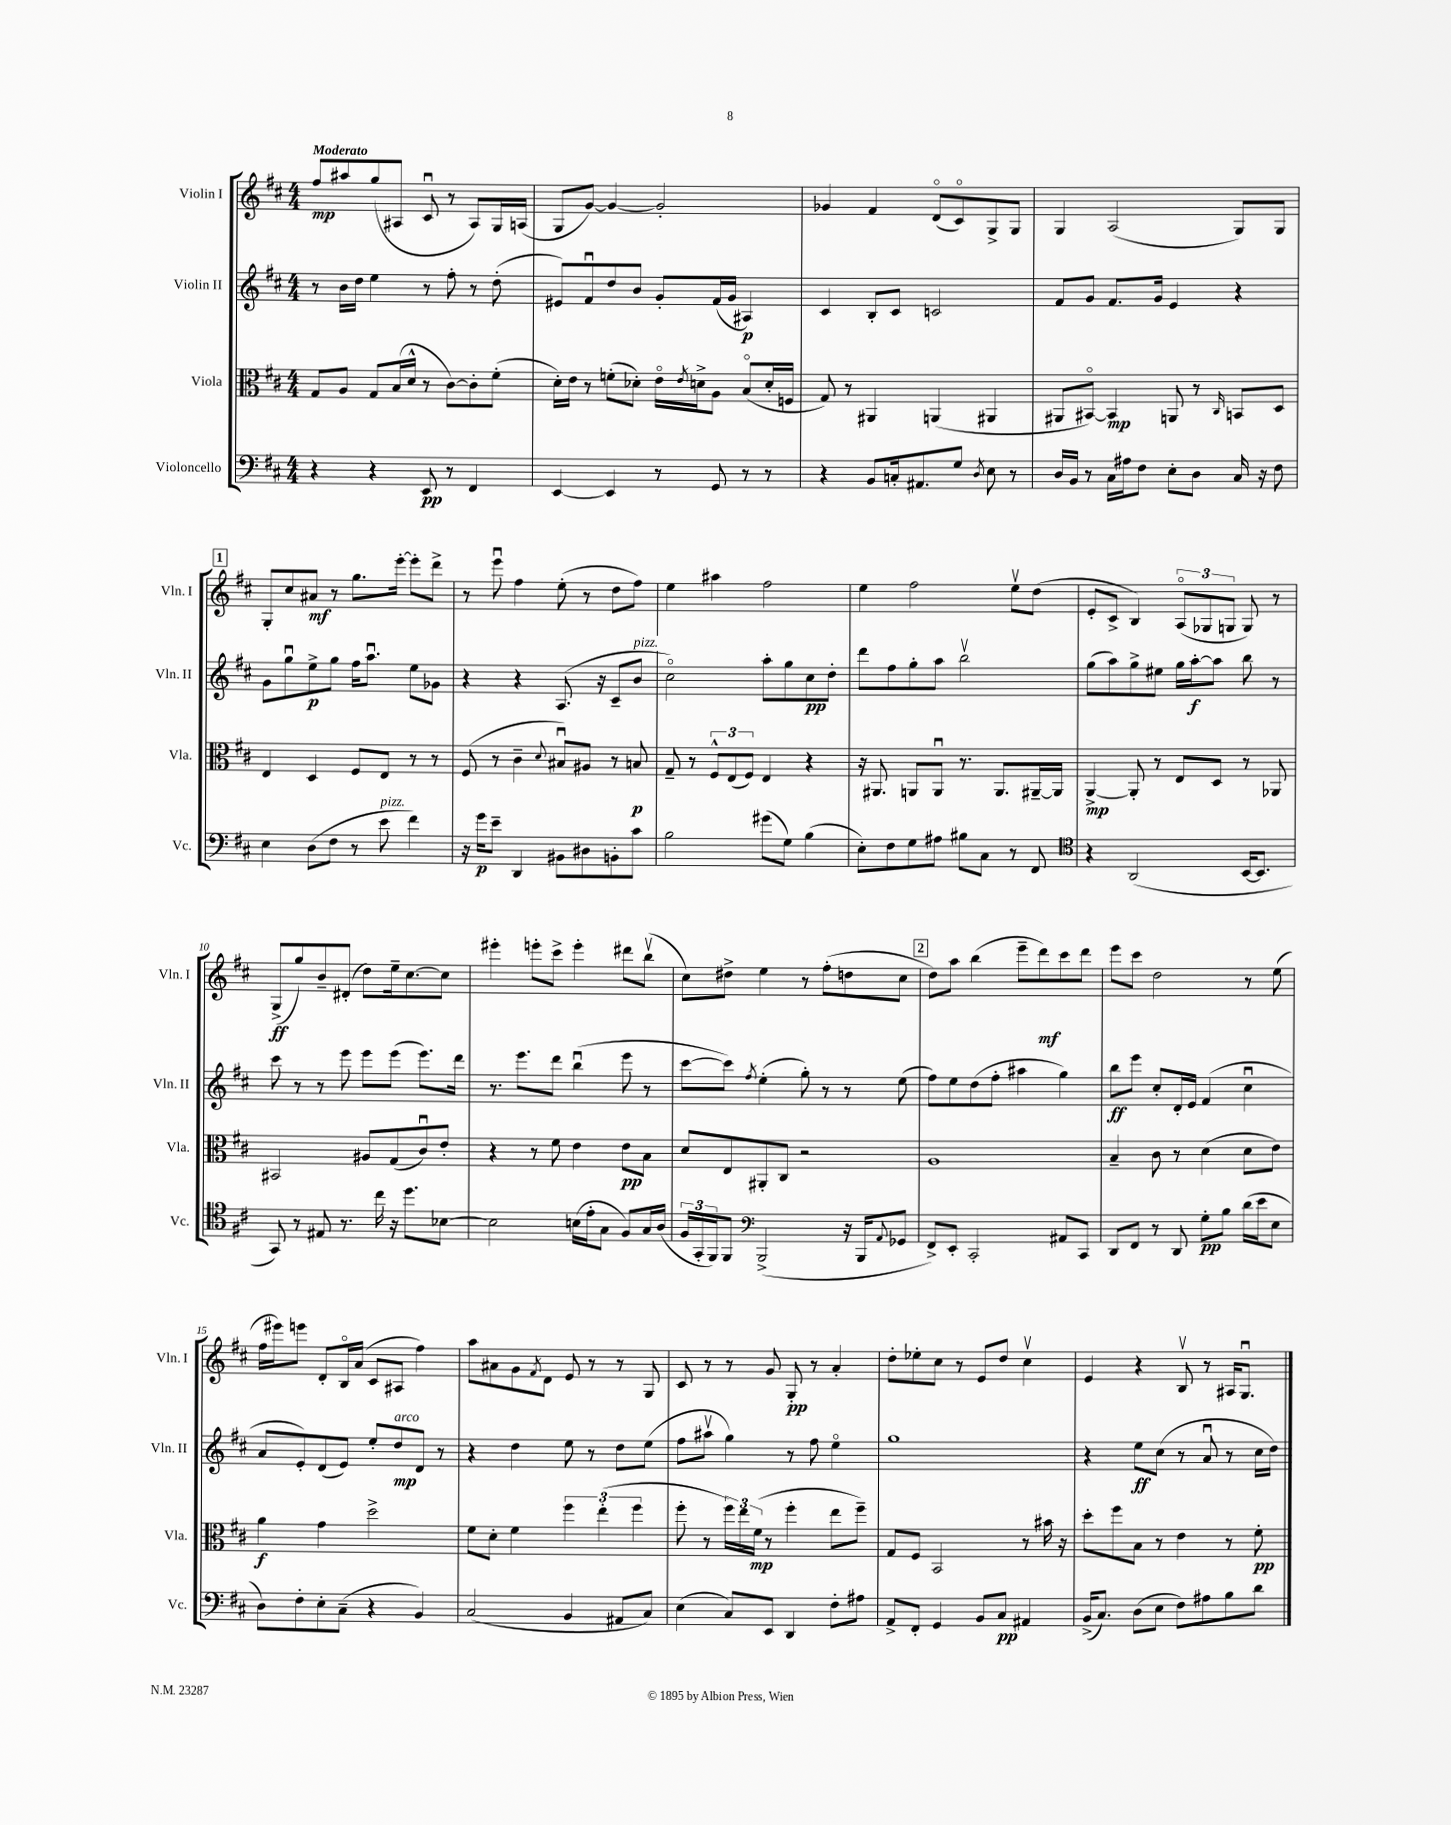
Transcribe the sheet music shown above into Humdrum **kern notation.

**kern	**dynam	**kern	**dynam	**kern	**dynam	**kern	**dynam
*part4	*part4	*part3	*part3	*part2	*part2	*part1	*part1
*staff4	*staff4	*staff3	*staff3	*staff2	*staff2	*staff1	*staff1
*I"Violoncello	*	*I"Viola	*	*I"Violin II	*	*I"Violin I	*
*I'Vc.	*	*I'Vla.	*	*I'Vln. II	*	*I'Vln. I	*
*clefF4	*	*clefC3	*	*clefG2	*	*clefG2	*
*k[f#c#]	*	*k[f#c#]	*	*k[f#c#]	*	*k[f#c#]	*
*M4/4	*	*M4/4	*	*M4/4	*	*M4/4	*
=1	=1	=1	=1	=1	=1	=1	=1
!	!	!	!	!	!	!LO:TX:a:B:t=Moderato	!
4r	.	8G/L	.	8r	.	8ff#/L	mp
.	.	8A/J	.	16b\LL	.	8aa#X/	.
.	.	.	.	16dd\JJ	.	.	.
4r	.	8G/L	.	4ee\	.	(8gg/	.
.	.	(16B/L	.	.	.	8A#X/J	.
.	.	16d^^/JJ	.	.	.	.	.
8EE/	pp	8r	.	8r	.	8c#u/	.
8r	.	[8c#\L)	.	8ff#'\	.	8r	.
4FF#/	.	8c#'\]	.	8r	.	8A#/L)	.
.	.	(8f#'\J	.	(8dd'\	.	16G/L	.
.	.	.	.	.	.	(16An/JJ	.
=2	=2	=2	=2	=2	=2	=2	=2
[4EE/	.	16d'\LL)	.	8e#X/L)	.	8G/L	.
.	.	16e\JJ	.	.	.	.	.
.	.	8r	.	8f#u/	.	[8g/J)	.
4EE/]	.	(8fn'\L	.	8dd/	.	4g/_	.
.	.	8d-X'\J)	.	8b/J	.	.	.
8r	.	16e\LL	.	8g'/L	.	2g'/]	.
.	.	8qe/	.	.	.	.	.
.	.	16dn^\J	.	.	.	.	.
8GG/	.	8A\J	.	(16f#/L	.	.	.
.	.	.	.	16g/JJ	.	.	.
8r	.	(8B/L	.	4A#X/)	p	.	.
8r	.	16d'/L	.	.	.	.	.
.	.	16Fn/JJ	.	.	.	.	.
=3	=3	=3	=3	=3	=3	=3	=3
4r	.	8G/)	.	4c#/	.	4g-X/	.
.	.	8r	.	.	.	.	.
8BB/L	.	4AA#X/	.	8B'/L	.	4f#/	.
16Cn'/k	.	.	.	8c#/J	.	.	.
8.AA#X/	.	.	.	.	.	.	.
.	.	(4AAn/	.	2cn/	.	(8d/L	.
8G/J	.	.	.	.	.	8c#/)	.
8qD/	.	.	.	.	.	.	.
8E\	.	4AA#X/	.	.	.	8G^/	.
8r	.	.	.	.	.	8G/J	.
=4	=4	=4	=4	=4	=4	=4	=4
16D/LL	.	8AA#X/L	.	8f#/L	.	4G/	.
16BB/JJ	.	.	.	.	.	.	.
8r	.	[8BB#X/J)	.	8g/J	.	.	.
16C#\LL	.	4BB#/]	mp	8.f#/L	.	(2A/	.
16A#X\J	.	.	.	.	.	.	.
8F#\J	.	.	.	.	.	.	.
.	.	.	.	16g/Jk	.	.	.
8E'\L	.	8AAn/	.	4e/	.	.	.
8D\J	.	8r	.	.	.	.	.
.	.	16qqC#/	.	.	.	.	.
16C#/	.	8BBn/L	.	4r	.	8G/L)	.
16r	.	.	.	.	.	.	.
8F#\	.	8D/J	.	.	.	8G/J	.
!!LO:LB:g=z
!!LO:REH:place=s1:t=1
=5	=5	=5	=5	=5	=5	=5	=5
4E\	.	4E/	.	8g\L	.	8G'/L	.
.	.	.	.	8ggu\	.	8cc#/	.
(8D\L	.	4D/	.	8ee^\	p	8a#X/J	mf
8F#\J	.	.	.	8gg\J	.	8r	.
8r	.	8F#/L	.	16ff#\KL	.	8.gg\L	.
.	.	.	.	8.aau\J	.	.	.
!LO:TX:a:i:t=pizz.	!	!	!	!	!	!	!
8e\	.	8E/J	.	.	.	.	.
.	.	.	.	.	.	[16eee'\Jk	.
4f#\)	.	8r	.	8ee\L	.	8eee'\L]	.
.	.	8r	.	8g-X\J	.	8ddd^\J	.
=6	=6	=6	=6	=6	=6	=6	=6
16r	.	(8F#/	.	4r	.	8r	.
16g\KL	p	.	.	.	.	.	.
8e~\J	.	8r	.	.	.	8eeeu\	.
4DD/	.	4c#~\	.	4r	.	4ff#\	.
.	.	8qqd/	.	.	.	.	.
8BB#X\L	.	8B#Xu/L)	.	(8.A/	.	(8ee'\	.
8D#X\	.	8A#X/J	.	.	.	8r	.
.	.	.	.	16r	.	.	.
8BBn'\	.	8r	.	8c#~/L	.	8dd\L	.
!	!	!	!	!LO:TX:a:i:t=pizz.	!	!	!
8c#\J	.	8Bn/	p	8b/J	.	8ff#\J)	.
=7	=7	=7	=7	=7	=7	=7	=7
2B\	.	8G~/	.	2cc#\)	.	4ee\	.
.	.	8r	.	.	.	.	.
.	.	12F#^^/L	.	.	.	4aa#X\	.
.	.	(12E/	.	.	.	.	.
.	.	12F#/J)	.	.	.	.	.
(8g#X\L	.	4E/	.	8aa'\L	.	2ff#\	.
8G\J)	.	.	.	8gg\	.	.	.
(4B\	.	4r	.	8cc#\	pp	.	.
.	.	.	.	8dd'\J	.	.	.
=8	=8	=8	=8	=8	=8	=8	=8
8E'\L)	.	16r	.	8ddd\L	.	4ee\	.
.	.	8.AA#X/	.	.	.	.	.
8F#\	.	.	.	8ff#\	.	.	.
8G\	.	8AAn/L	.	8gg'\	.	2ff#\	.
8A#X\J	.	8AAu/J	.	8aa\J	.	.	.
8B#X\L	.	8.r	.	2bbv\	.	.	.
8C#\J	.	.	.	.	.	.	.
.	.	8.AA/L	.	.	.	.	.
8r	.	.	.	.	.	8eev\L	.
8FF#/	.	[16AA#X~/L	.	.	.	(8dd\J	.
.	.	16AA#/JJ]	.	.	.	.	.
=9	=9	=9	=9	=9	=9	=9	=9
*clefC4	*	*	*	*	*	*	*
4r	.	[4AA^/	mp	(8gg\L	.	8e'/L	.
.	.	.	.	8aa\)	.	8c#^/J	.
(2AA/	.	8AA'/]	.	8gg^\	.	4B/)	.
.	.	8r	.	8ee#X\J	.	.	.
.	.	8E/L	.	16gg\LL	.	(12A/L	.
.	.	.	.	[16aa'\J	f	.	.
.	.	.	.	.	.	12G-X/	.
.	.	8D/J	.	8aa\J]	.	.	.
.	.	.	.	.	.	12Gn/J	.
[16BB/KL	.	8r	.	8bb\	.	8G/)	.
8.BB/J]	.	.	.	.	.	.	.
.	.	8AA-X/	.	8r	.	8r	.
!!LO:LB:g=z
=10	=10	=10	=10	=10	=10	=10	=10
8GG/)	.	2BB#X/	.	8ccc#\	.	(8G^/L	ff
8r	.	.	.	8r	.	8gg/)	.
8E#X/	.	.	.	8r	.	8b~/	.
8.r	.	.	.	8eee\	.	(8d#X'/J	.
.	.	8A#X/L	.	8eee\L	.	8dd\L)	.
16cc#\	.	.	.	.	.	.	.
16r	.	(8G/	.	(8eee\J	.	16ee~\k	.
8.dd\L	.	.	.	.	.	[8.cc#\	.
.	.	8c#u/)	.	8.eee\L)	.	.	.
[8B-X\J	.	8e'/J	.	.	.	8cc#\J]	.
.	.	.	.	16ddd\Jk	.	.	.
=11	=11	=11	=11	=11	=11	=11	=11
2B-\]	.	4r	.	8.r	.	4eee#X'\	.
.	.	.	.	8.eee\L	.	.	.
.	.	8r	.	.	.	8eeen'\L	.
.	.	8f#\	.	8ddd\J	.	8ccc#^\J	.
(16Bn\LL	.	4e\	.	(4bbu\	.	4eee'\	.
16e'\J	.	.	.	.	.	.	.
8G\J	.	.	.	.	.	.	.
8F#/L)	.	8e\L	pp	8eee\	.	8ddd#X\L	.
16G/L	.	8B\J	.	8r	.	(8bbv\J	.
(16A/JJ	.	.	.	.	.	.	.
=12	=12	=12	=12	=12	=12	=12	=12
24F#/LL	.	8d/L	.	[8ccc#\L	.	8cc#\L)	.
24GG'/	.	.	.	.	.	.	.
24FF#/J)	.	.	.	.	.	.	.
8FF#/J	.	8E/	.	8ccc#\J])	.	8dd#X^\J	.
*clefF4	*	*	*	*	*	*	*
.	.	.	.	8qff#/	.	.	.
(2BBB^/	.	8AA#X'/	.	(4ee'\	.	4ee\	.
.	.	8C#/J	.	.	.	.	.
.	.	2r	.	8gg'\)	.	8r	.
.	.	.	.	8r	.	(8ff#'\L	.
16r	.	.	.	8r	.	8ddn\	.
16BBB/KL	.	.	.	.	.	.	.
8qqAA/	.	.	.	.	.	.	.
8GG-X/J	.	.	.	(8ee\	.	8cc#\J	.
!!LO:REH:place=s1:t=2
=13	=13	=13	=13	=13	=13	=13	=13
8FF#^/L)	.	1A	.	8ff#\L)	.	8dd\L)	.
8EE'/J	.	.	.	8ee\	.	8aa\J	.
2CC#'/	.	.	.	(8dd\	.	(4bb\	.
.	.	.	.	8ff#'\J	.	.	.
.	.	.	.	4aa#X\	.	8eee~\L	.
.	.	.	.	.	.	8ddd\)	mf
8AA#X/L	.	.	.	4gg\)	.	8ccc#\	.
8CC#/J	.	.	.	.	.	8ddd\J	.
=14	=14	=14	=14	=14	=14	=14	=14
8DD/L	.	4B~/	.	8bb\L	ff	8eee\L	.
8FF#/J	.	.	.	8eee\J	.	8ccc#\J	.
8r	.	8c#\	.	8cc#'/L	.	2dd\	.
8DD/	.	8r	.	16d'/L	.	.	.
.	.	.	.	16e/JJ	.	.	.
8G'\L	pp	(4d\	.	(4f#/	.	.	.
8B\J	.	.	.	.	.	.	.
(16d\LL	.	8d\L	.	4cc#u\	.	8r	.
16e\J	.	.	.	.	.	.	.
8E\J	.	8e\J)	.	.	.	(8ee\	.
!!LO:LB:g=z
=15	=15	=15	=15	=15	=15	=15	=15
8D\L)	.	4a\	f	8a/L	.	16ff#\LL	.
.	.	.	.	.	.	16eee#X\J)	.
8F#'\	.	.	.	8e'/)	.	8eeen\J	.
8E'\	.	4g\	.	(8d/	.	8d'/L	.
(8C#~\J	.	.	.	8e/J)	.	16B/L	.
.	.	.	.	.	.	(16a/JJ	.
4r	.	2dd^\	.	8ee'/L	.	8c#/L	.
!	!	!	!	!LO:TX:a:i:t=arco	!	!	!
.	.	.	.	8dd/	mp	8A#X/J	.
4BB/)	.	.	.	8d/J	.	4ff#\)	.
.	.	.	.	8r	.	.	.
=16	=16	=16	=16	=16	=16	=16	=16
(2C#/	.	8f#\L	.	4r	.	8aa\L	.
.	.	8d'\J	.	.	.	8a#X\	.
.	.	4f#\	.	4dd\	.	8g\	.
.	.	.	.	.	.	8qf#/	.
.	.	.	.	.	.	8d\J	.
4BB/	.	6ff#\	.	8ee\	.	8e/	.
.	.	.	.	8r	.	8r	.
.	.	(6ee'\	.	.	.	.	.
8AA#X/L	.	.	.	8dd\L	.	8r	.
.	.	6ff#\	.	.	.	.	.
8C#/J)	.	.	.	(8ee\J	.	8G/	.
=17	=17	=17	=17	=17	=17	=17	=17
(4E\	.	8ff#'\	.	8ff#\L	.	8c#/	.
.	.	8r	.	8aa#Xv\J	.	8r	.
8C#/L)	.	24ff#\LL)	.	4gg\)	.	8r	.
.	.	24ee\	.	.	.	.	.
.	.	(24f#\JJ	mp	.	.	.	.
8EE/J	.	8r	.	.	.	8g/	.
4DD/	.	4ff#'\	.	8r	.	8G'/	pp
.	.	.	.	8ff#\	.	8r	.
8F#'\L	.	8ee\L	.	4ee\	.	4a'/	.
8A#X\J	.	8ff#~\J)	.	.	.	.	.
=18	=18	=18	=18	=18	=18	=18	=18
8AA^/L	.	8G/L	.	1gg	.	8dd'\L	.
8FF#'/J	.	8F#/J	.	.	.	8ee-X'\	.
4GG/	.	2BB/	.	.	.	8cc#\J	.
.	.	.	.	.	.	8r	.
8BB/L	.	.	.	.	.	8e/L	.
8C#/J	pp	.	.	.	.	8dd/J	.
4AA#X/	.	8r	.	.	.	4cc#v\	.
.	.	16b#X\	.	.	.	.	.
.	.	16r	.	.	.	.	.
=19	=19	=19	=19	=19	=19	=19	=19
(16BB^/KL	.	8dd'\L	.	4r	.	4e/	.
8.C#/J)	.	.	.	.	.	.	.
.	.	8ff#\	.	.	.	.	.
(8D\L	.	8B\J	.	8ee\L	ff	4r	.
8E\J	.	8r	.	(8cc#\J	.	.	.
8F#\L)	.	4e\	.	8r	.	8Bv/	.
8A#X\	.	.	.	8au/	.	8r	.
8B\	.	8r	.	8r	.	16A#X/KL	.
.	.	.	.	.	.	8.Gu/J	.
8d\J	.	8f#'\	pp	16cc#\LL	.	.	.
.	.	.	.	16dd\JJ)	.	.	.
==	==	==	==	==	==	==	==
*-	*-	*-	*-	*-	*-	*-	*-
